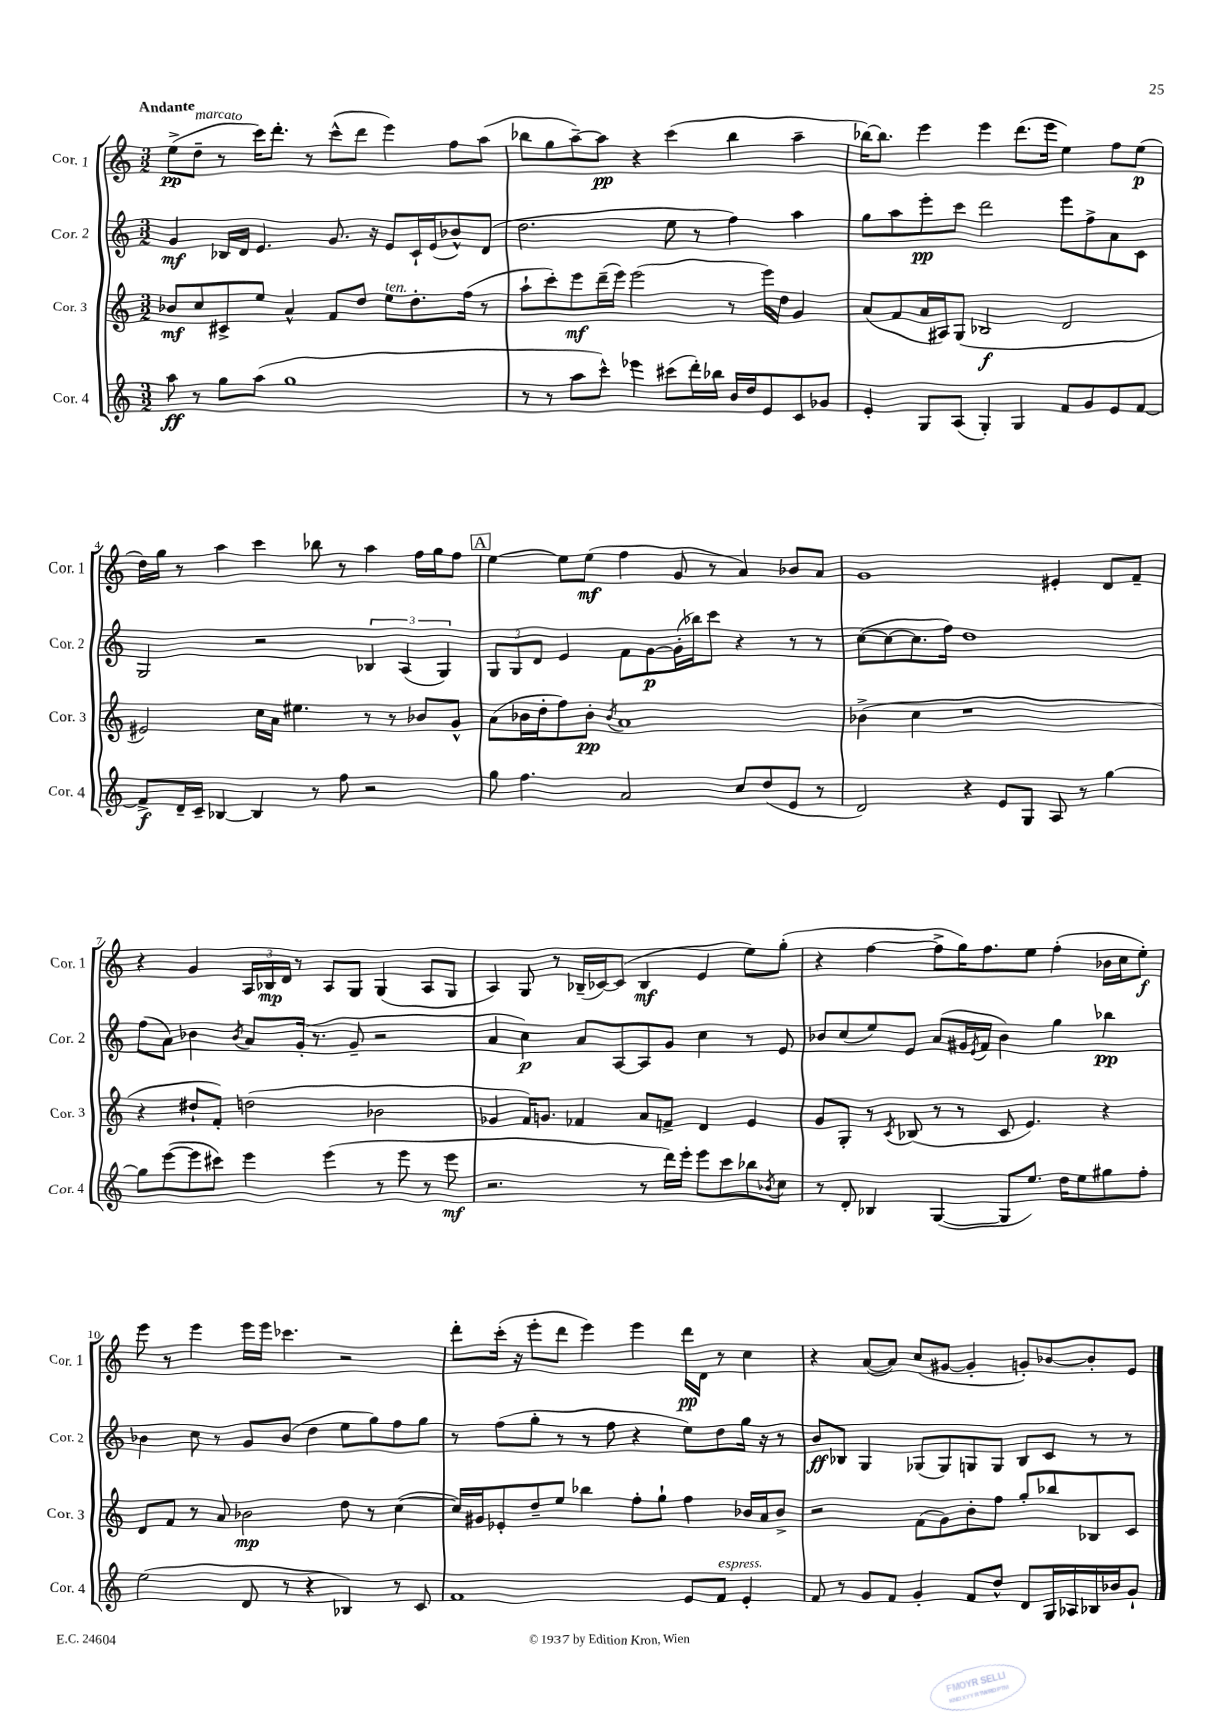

**kern	**dynam	**kern	**dynam	**kern	**dynam	**kern	**dynam
*part4	*part4	*part3	*part3	*part2	*part2	*part1	*part1
*staff4	*staff4	*staff3	*staff3	*staff2	*staff2	*staff1	*staff1
*I"Cor. 4	*	*I"Cor. 3	*	*I"Cor. 2	*	*I"Cor. 1	*
*I'Cor. 4	*	*I'Cor. 3	*	*I'Cor. 2	*	*I'Cor. 1	*
*clefG2	*	*clefG2	*	*clefG2	*	*clefG2	*
*k[]	*	*k[]	*	*k[]	*	*k[]	*
*M3/2	*	*M3/2	*	*M3/2	*	*M3/2	*
=1	=1	=1	=1	=1	=1	=1	=1
!	!	!	!	!	!	!LO:TX:a:B:t=Andante	!
8aa\	ff	8b-X/L	mf	4g/	mf	(8ee^\L	pp
!	!	!	!	!	!	!LO:TX:a:i:t=marcato	!
8r	.	8cc/	.	.	.	8dd~\J	.
8gg\L	.	8c#X^/	.	16B-X/LL	.	8r	.
.	.	.	.	16d/JJ	.	.	.
(8aa\J	.	8ee/J	.	4.e/	.	16ccc\KL)	.
.	.	.	.	.	.	8.ddd'\J	.
1gg	.	4a^^/	.	.	.	.	.
.	.	.	.	.	.	8r	.
.	.	8f/L	.	8.g/	.	(8ccc^^\L	.
.	.	8dd/J	.	.	.	8ddd\J	.
.	.	.	.	16r	.	.	.
!	!	!LO:TX:a:i:t=ten.	!	!	!	!	!
.	.	8ee\L	.	8e/L	.	4eee\)	.
.	.	8.dd'\	.	16c`/L	.	.	.
.	.	.	.	(16e/J	.	.	.
.	.	.	.	8b-X^^/)	.	8ff\L	.
.	.	(16ff\Jk	.	.	.	.	.
.	.	8r	.	(8d/J	.	(8aa\J	.
=2	=2	=2	=2	=2	=2	=2	=2
8r	.	8aa`\L	.	2.dd\	.	8bb-X\L	.
8r	.	8ccc'\)	.	.	.	8gg\	.
8aa\L	.	8eee\	mf	.	.	[8aa~\)	.
8ccc^^\J)	.	(16ddd~\L	.	.	.	8aa\J]	pp
.	.	16eee\JJ)	.	.	.	.	.
4eee-X\	.	(2eee\	.	.	.	4r	.
(8ccc#X\L	.	.	.	8ee\	.	(4ccc\	.
16ddd'\L)	.	.	.	8r	.	.	.
16bb-X\JJ	.	.	.	.	.	.	.
16b/LL	.	8r	.	4ff\)	.	4bb-\	.
16dd/J	.	.	.	.	.	.	.
8e/	.	16eee\LL)	.	.	.	.	.
.	.	16dd\JJ	.	.	.	.	.
8c/	.	4g/	.	4aa\	.	4aa~\	.
8g-X/J	.	.	.	.	.	.	.
=3	=3	=3	=3	=3	=3	=3	=3
4e'/	.	(8a/L	.	8gg\L	.	[16bb-X\KL)	.
.	.	.	.	.	.	8.bb-\J]	.
.	.	8f/	.	8aa\	.	.	.
8G/L	.	16a/L	.	8eee'\	pp	4eee\	.
.	.	16A#X/J)	.	.	.	.	.
(8A/J	.	(8G/J	.	8ccc\J	.	.	.
4G'/)	.	2B-X/	f	2ddd\	.	4eee\	.
4G/	.	.	.	.	.	(8.ddd\L	.
.	.	.	.	.	.	16eee\Jk	.
8f/L	.	2d/	.	8eee\L	.	4ee\)	.
8g/	.	.	.	8ff^\	.	.	.
8e/	.	.	.	8a\	.	8ff\L	.
[8f/J	.	.	.	8c\J	.	(8ee\J	p
!!LO:LB:g=z
=4	=4	=4	=4	=4	=4	=4	=4
8f^/L]	f	2e#X/)	.	2G/	.	16dd\LL)	.
.	.	.	.	.	.	16gg\JJ	.
16d~/L	.	.	.	.	.	8r	.
16c~/JJ	.	.	.	.	.	.	.
[4B-X/	.	.	.	.	.	4aa\	.
4B-/]	.	16cc\LL	.	2r	.	4ccc\	.
.	.	16a\JJ	.	.	.	.	.
.	.	4.ee#X\	.	.	.	.	.
8r	.	.	.	.	.	8bb-X\	.
8ff\	.	.	.	.	.	8r	.
2r	.	8r	.	6B-X/	.	4aa\	.
.	.	8r	.	.	.	.	.
.	.	.	.	(6A/	.	.	.
.	.	8b-X/L	.	.	.	16ff\LL	.
.	.	.	.	.	.	16gg\J	.
.	.	.	.	6G/)	.	.	.
.	.	8g^^/J	.	.	.	8ff\J	.
!!LO:REH:place=s1:t=A
=5	=5	=5	=5	=5	=5	=5	=5
8gg\	.	(8a\L	.	12G/L	.	[4ee\	.
.	.	.	.	12G/	.	.	.
4.ff\	.	16b-X\L	.	.	.	.	.
.	.	.	.	12d/J	.	.	.
.	.	16dd'\J	.	.	.	.	.
.	.	8ff\)	.	4e/	.	8ee\L]	.
.	.	8b-'\J	pp	.	.	(8ee\J	mf
.	.	8qb-/	.	.	.	.	.
2a/	.	1a	.	8f\L	.	4ff\	.
.	.	.	.	[8g\	p	.	.
.	.	.	.	(16g'\L]	.	8g/	.
.	.	.	.	16bb-X\J)	.	.	.
.	.	.	.	8ccc\J	.	8r	.
8cc/L	.	.	.	4r	.	4a/)	.
(8dd/	.	.	.	.	.	.	.
8e/J	.	.	.	8r	.	8b-X/L	.
8r	.	.	.	8r	.	8a/J	.
=6	=6	=6	=6	=6	=6	=6	=6
2d/)	.	(4b-X^\	.	([8cc\L	.	1g	.
.	.	.	.	8cc\_	.	.	.
.	.	4cc\	.	8.cc\]	.	.	.
.	.	.	.	16ff\Jk)	.	.	.
4r	.	1r	.	1dd	.	.	.
8e/L	.	.	.	.	.	.	.
8G/J	.	.	.	.	.	.	.
8A/	.	.	.	.	.	4e#X'/	.
8r	.	.	.	.	.	.	.
[4gg\	.	.	.	.	.	8d/L	.
.	.	.	.	.	.	8f~/J	.
!!LO:LB:g=z
=7	=7	=7	=7	=7	=7	=7	=7
8gg\L]	.	4r	.	(8ff\L	.	4r	.
([8eee\	.	.	.	8a\J)	.	.	.
8eee\]	.	8dd#X`/L	.	4b-X\	.	4g/	.
8ccc#X\J)	.	8f'/J)	.	.	.	.	.
.	.	.	.	8qb-/	.	.	.
4eee\	.	(2ddn\	.	8a/L	.	24A/LL	.
.	.	.	.	.	.	24B-X/	mp
.	.	.	.	.	.	24d/JJ	.
.	.	.	.	(16g'/Jk	.	8r	.
.	.	.	.	8.r	.	.	.
(4eee\	.	.	.	.	.	8A/L	.
.	.	.	.	8g~/	.	8G/J	.
8r	.	2b-X\	.	2r	.	(4G/	.
8eee\	.	.	.	.	.	.	.
8r	.	.	.	.	.	8A/L	.
8eee\	mf	.	.	.	.	8G/J	.
=8	=8	=8	=8	=8	=8	=8	=8
2.r	.	4g-X/	.	4a/	.	4A/)	.
.	.	16f/KL)	.	4cc\)	p	8G/	.
.	.	8.gn/J	.	.	.	.	.
.	.	.	.	.	.	8r	.
.	.	4f-X/	.	8a/L	.	(16B-X~/LL	.
.	.	.	.	.	.	[16c-X/J)	.
.	.	.	.	[8A/	.	(8c-/J]	.
8r	.	8a/L	.	8A/]	.	4B-/	mf
16ddd\LL)	.	8fn^/J	.	8g/J	.	.	.
16eee'\JJ	.	.	.	.	.	.	.
8eee\L	.	4d/	.	4cc\	.	4e/	.
8ccc\	.	.	.	.	.	.	.
8bb-X\	.	4e/	.	8r	.	8ee\L)	.
8qb-X/	.	.	.	.	.	.	.
8cc\J	.	.	.	8e/	.	(8gg'\J	.
=9	=9	=9	=9	=9	=9	=9	=9
8r	.	8g/L	.	8b-X/L	.	4r	.
8d'/	.	8G'/J	.	(8cc/	.	.	.
4B-X/	.	8r	.	8ee/)	.	[4ff\	.
.	.	8qc/	.	.	.	.	.
.	.	(8B-X/	.	8e/J	.	.	.
([4G/	.	8r	.	(8a/L	.	8ff^\L]	.
.	.	8r	.	16g#X/L	.	16gg\K)	.
.	.	.	.	8qe/	.	.	.
.	.	.	.	16f/JJ	.	8.ff\	.
8G/L]	.	8c/	.	4b-\)	.	.	.
8.ee/J)	.	4.e/)	.	.	.	8ee\J	.
.	.	.	.	4gg\	.	(4ff'\	.
16dd\KL	.	.	.	.	.	.	.
8ee\	.	.	.	.	.	.	.
8gg#X\	.	4r	.	4bb-X\	pp	16b-X\LL	.
.	.	.	.	.	.	16cc\J	.
8ff'\J	.	.	.	.	.	8ee'\J)	f
!!LO:LB:g=z
=10	=10	=10	=10	=10	=10	=10	=10
(2ee\	.	8d/L	.	4b-X\	.	8eee\	.
.	.	8f/J	.	.	.	8r	.
.	.	8r	.	8cc\	.	4eee\	.
.	.	8a/	.	8r	.	.	.
8d/	.	2b-X\	mp	8g/L	.	16eee\LL	.
.	.	.	.	.	.	16eee\JJ	.
8r	.	.	.	(8b-/J	.	4.ccc-X\	.
4r	.	.	.	4dd\	.	.	.
4B-X/)	.	8dd\	.	8ee\L	.	2r	.
.	.	8r	.	8gg\)	.	.	.
8r	.	([4cc\	.	8ff\	.	.	.
8c/	.	.	.	8gg\J	.	.	.
=11	=11	=11	=11	=11	=11	=11	=11
1f	.	16cc/LL])	.	8r	.	8ddd'\L	.
.	.	16g#X/J	.	.	.	.	.
.	.	8e-X'/	.	(8ff\L	.	(16ccc'\Jk	.
.	.	.	.	.	.	16r	.
.	.	8dd~/	.	8gg'\J	.	8eee'\L	.
.	.	8ee/J	.	8r	.	8ddd\J	.
.	.	4bb-X\	.	8r	.	4eee\)	.
.	.	.	.	8ff\	.	.	.
.	.	8ff'\L	.	4r	.	4eee\	.
.	.	8gg`\J	.	.	.	.	.
8e/L	.	4ff\	.	8ee\L)	.	16ddd\LL	pp
.	.	.	.	.	.	16d\JJ	.
!LO:TX:a:i:t=espress.	!	!	!	!	!	!	!
8f/J	.	.	.	8dd\	.	8r	.
4e'/	.	16b-X/LL	.	16gg\Jk	.	4cc\	.
.	.	16a/J	.	16r	.	.	.
.	.	8b-^/J	.	8r	.	.	.
=12	=12	=12	=12	=12	=12	=12	=12
8f/	.	2r	.	8b/L	ff	4r	.
8r	.	.	.	8B-X/J	.	.	.
8g/L	.	.	.	4G/	.	([8a/L	.
8f/J	.	.	.	.	.	8a/J])	.
4g'/	.	(8f\L	.	(8G-X/L	.	(8cc/L	.
.	.	8g\)	.	8G-/)	.	[8g#X/J	.
8f/L	.	8b'\	.	8Gn/	.	4g#'/]	.
8dd^^/J	.	8ff\J	.	8G/J	.	.	.
8d/L	.	8gg'/L	.	8B-/L	.	8gn'/L)	.
16G/L	.	8bb-X/	.	8c/J	.	[8b-X/	.
16A-X/	.	.	.	.	.	.	.
16B-X/	.	8B-X/	.	8r	.	8b-'/]	.
16b-X/J	.	.	.	.	.	.	.
8g`/J	.	8c/J	.	8r	.	8e/J	.
==	==	==	==	==	==	==	==
*-	*-	*-	*-	*-	*-	*-	*-
